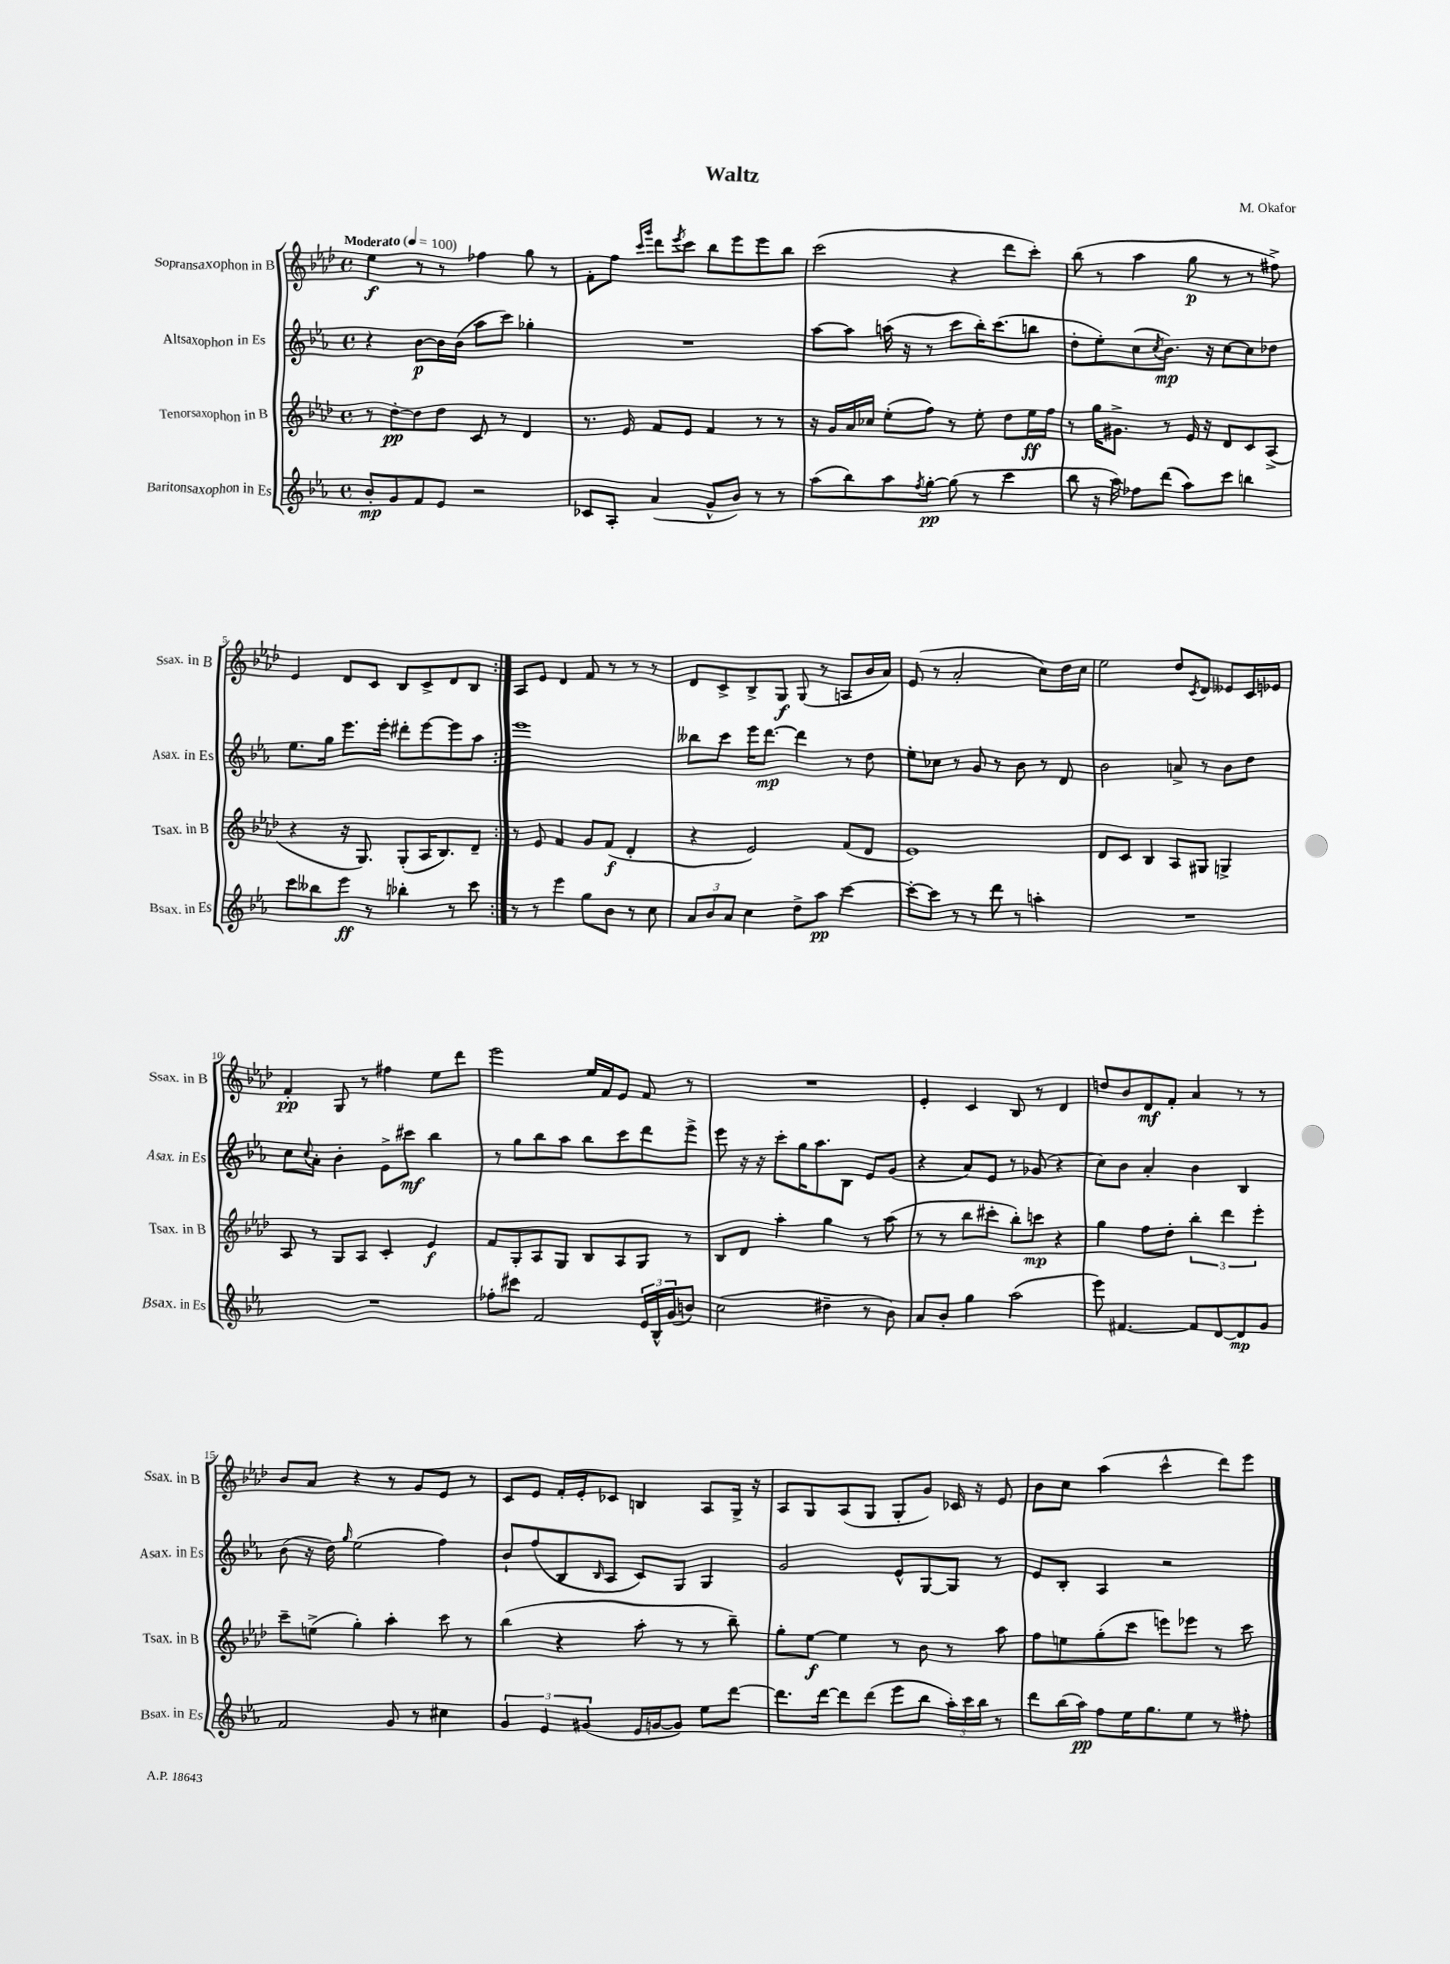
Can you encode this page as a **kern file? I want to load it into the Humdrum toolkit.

**kern	**dynam	**kern	**dynam	**kern	**dynam	**kern	**dynam
*part4	*part4	*part3	*part3	*part2	*part2	*part1	*part1
*staff4	*staff4	*staff3	*staff3	*staff2	*staff2	*staff1	*staff1
*I"Baritonsaxophon in Es	*	*I"Tenorsaxophon in B	*	*I"Altsaxophon in Es	*	*I"Sopransaxophon in B	*
*I'Bsax. in Es	*	*I'Tsax. in B	*	*I'Asax. in Es	*	*I'Ssax. in B	*
*clefG2	*	*clefG2	*	*clefG2	*	*clefG2	*
*k[b-e-a-]	*	*k[b-e-a-d-]	*	*k[b-e-a-]	*	*k[b-e-a-d-]	*
*M4/4	*	*M4/4	*	*M4/4	*	*M4/4	*
*met(c)	*	*met(c)	*	*met(c)	*	*met(c)	*
*MM100	*	*MM100	*	*MM100	*	*MM100	*
=1	=1	=1	=1	=1	=1	=1	=1
!	!	!	!	!	!	!LO:TX:a:B:t=Moderato	!
8b-'/L	mp	8r	.	4r	.	4ee-\	f
8g/	.	[8dd-'\L	pp	.	.	.	.
8f/	.	8dd-\]	.	[8b-\L	p	8r	.
8e-/J	.	8dd-\J	.	16b-\L]	.	8r	.
.	.	.	.	(16b-\JJ	.	.	.
2r	.	8c/	.	8aa-\L	.	4ff-X\	.
.	.	8r	.	8ccc\J)	.	.	.
.	.	4d-/	.	4gg-X'\	.	8gg\	.
.	.	.	.	.	.	8r	.
=2	=2	=2	=2	=2	=2	=2	=2
8c-X/L	.	8.r	.	1r	.	8f'\L	.
8A-'/J	.	.	.	.	.	8ff\J	.
.	.	16e-/	.	.	.	.	.
.	.	.	.	.	.	16qqccc/LL	.
.	.	.	.	.	.	16qqggg/JJ	.
(4a-/	.	8f/L	.	.	.	8ddd-\L	.
.	.	.	.	.	.	8qeee-/	.
.	.	8e-/J	.	.	.	8ccc\J	.
8g^^/L	.	4f/	.	.	.	8bb-\L	.
8b-/J)	.	.	.	.	.	8eee-\	.
8r	.	8r	.	.	.	8eee-\	.
8r	.	8r	.	.	.	8bb-\J	.
=3	=3	=3	=3	=3	=3	=3	=3
(8aa-\L	.	16r	.	[8aa-\L	.	(2ccc\	.
.	.	16g/LL	.	.	.	.	.
8bb-\)	.	16a-/	.	8aa-\J]	.	.	.
.	.	16cc-X/JJ	.	.	.	.	.
8aa-\	.	(8ee-'\L	.	(16aan\	.	.	.
.	.	.	.	16r	.	.	.
8qff/	.	.	.	.	.	.	.
[8gg'\J	pp	8ff\J)	.	8r	.	.	.
(8gg\]	.	8r	.	8ccc\L	.	4r	.
8r	.	8ee-'\	.	16bb-'\K)	.	.	.
.	.	.	.	(8.ccc\	.	.	.
4ccc\	.	8dd-\L	.	.	.	8ddd-\L	.
.	.	16ee-\L	ff	8bbn\J	.	8ccc'\J)	.
.	.	16ff\JJ	.	.	.	.	.
=4	=4	=4	=4	=4	=4	=4	=4
8bb-\	.	8r	.	8dd'\L	.	(8bb-\	.
16r	.	16gg\KL	.	8ee-'\)	.	8r	.
16aa-\)	.	8.g#X^\J	.	.	.	.	.
8ff-X\L	.	.	.	(8cc\	.	4aa-\	.
.	.	.	.	8qcc/	.	.	.
(8ddd\J	.	8r	.	8.b-\J)	mp	.	.
8aa-\L)	.	16e-/	.	.	.	8gg\	p
.	.	16r	.	16r	.	.	.
8ccc\J	.	8d-/L	.	[8cc\L	.	8r	.
4bbn\	.	8c/	.	8cc\]	.	8r	.
.	.	(8A-^/J	.	8dd-X\J	.	8ff#X^\)	.
!!LO:LB:g=z
=5	=5	=5	=5	=5	=5	=5	=5
8ccc\L	.	4r	.	8.ee-\L	.	4e-/	.
8bb--X\	.	.	.	.	.	.	.
.	.	.	.	16gg\Jk	.	.	.
8eee-\J	ff	16r	.	8.eee-\L	.	8d-/L	.
.	.	8.G/)	.	.	.	.	.
8r	.	.	.	.	.	8c/J	.
.	.	.	.	16eee-'\Jk	.	.	.
4bb-X'\	.	(8G'/L	.	8ddd#X'\L	.	8B-/L	.
.	.	16A-/K	.	[8eee-\	.	8c^/	.
.	.	8.B-/)	.	.	.	.	.
8r	.	.	.	8eee-\]	.	8d-/	.
8ccc\	.	8d-~/J	.	8aa-\J	.	8B-/J	.
=6:|!	=6:|!	=6:|!	=6:|!	=6:|!	=6:|!	=6:|!	=6:|!
8r	.	8r	.	1eee-	.	8A-/L	.
8r	.	8e-/	.	.	.	8e-/J	.
4eee-\	.	4f/	.	.	.	4d-/	.
8gg\L	.	8g/L	.	.	.	8f/	.
8b-\J	.	(8f/J	f	.	.	8r	.
8r	.	4d-'/	.	.	.	8r	.
8cc\	.	.	.	.	.	8r	.
=7	=7	=7	=7	=7	=7	=7	=7
12a-/L	.	4r	.	8bb--X\L	.	8d-/L	.
12b-/	.	.	.	.	.	.	.
.	.	.	.	8ccc\J	.	8c^/	.
12a-/J	.	.	.	.	.	.	.
4cc\	.	2e-/)	.	16eee-\KL	.	8B-^/	.
.	.	.	.	[8.ddd\J	mp	.	.
.	.	.	.	.	.	8G/J	f
8dd^\L	.	.	.	4ddd\]	.	(8G/	.
8aa-\J	pp	.	.	.	.	8r	.
[4ccc\	.	(8f/L	.	8r	.	8An/L	.
.	.	8d-/J	.	8dd\	.	16b-/L	.
.	.	.	.	.	.	16a-/JJ)	.
=8	=8	=8	=8	=8	=8	=8	=8
8ccc'\L_	.	1e-)	.	8ee-'\L	.	(8e-/	.
8ccc\J]	.	.	.	8cc-X\J	.	8r	.
8r	.	.	.	8r	.	2a-'/	.
8r	.	.	.	8g/	.	.	.
8ddd\	.	.	.	8r	.	.	.
8r	.	.	.	8b-\	.	.	.
4aan'\	.	.	.	8r	.	8cc\L)	.
.	.	.	.	8d/	.	16dd-\L	.
.	.	.	.	.	.	16cc\JJ	.
=9	=9	=9	=9	=9	=9	=9	=9
1r	.	8d-/L	.	2b-\	.	2ee-\	.
.	.	8c/J	.	.	.	.	.
.	.	4B-/	.	.	.	.	.
.	.	8A-/L	.	8an^/	.	8dd-/L	.
.	.	.	.	.	.	8qc/	.
.	.	8G#X/J	.	8r	.	8d-/J	.
.	.	4Gn^/	.	8b-\L	.	8e--X/L	.
.	.	.	.	8dd\J	.	16c/L	.
.	.	.	.	.	.	16e-X/JJ	.
!!LO:LB:g=z
=10	=10	=10	=10	=10	=10	=10	=10
1r	.	8A-/	.	8cc\L	.	4f'/	pp
.	.	.	.	8qqcc/	.	.	.
.	.	8r	.	8a-'\J	.	.	.
.	.	8G/L	.	4b-'\	.	8G/	.
.	.	8A-/J	.	.	.	8r	.
.	.	4c'/	.	8e-^\L	.	4ff#X\	.
.	.	.	.	8ccc#X\J	mf	.	.
.	.	4e-/	f	4bb-\	.	8ee-\L	.
.	.	.	.	.	.	8ddd-\J	.
=11	=11	=11	=11	=11	=11	=11	=11
8ff-X'\L	.	8f/L	.	8r	.	2eee-\	.
8ccc#X\J	.	8G'/	.	8gg\L	.	.	.
2f/	.	8A-/	.	8bb-\	.	.	.
.	.	8G/J	.	8aa-\J	.	.	.
.	.	8B-/L	.	8bb-\L	.	16ee-/LL	.
.	.	.	.	.	.	16f/J	.
.	.	8A-/	.	8ccc\	.	8e-/J	.
24e-/LL	.	8G/J	.	8ddd\	.	8f/	.
24B-^^/	.	.	.	.	.	.	.
(24g/J	.	.	.	.	.	.	.
8bn/J)	.	8r	.	8eee-^\J	.	8r	.
=12	=12	=12	=12	=12	=12	=12	=12
(2cc\	.	8B-/L	.	8eee-\	.	1r	.
.	.	8d-/J	.	16r	.	.	.
.	.	.	.	16r	.	.	.
.	.	4aa-'\	.	8ccc'\L	.	.	.
.	.	.	.	16gg\K	.	.	.
.	.	.	.	8.aa-\	.	.	.
4dd#X~\	.	4gg\	.	.	.	.	.
.	.	.	.	8B-\J	.	.	.
8r	.	8r	.	8e-/L	.	.	.
8b-\)	.	(8aa-\	.	(8g/J	.	.	.
=13	=13	=13	=13	=13	=13	=13	=13
8a-/L	.	8r	.	4r	.	4e-'/	.
8b-'/J	.	8r	.	.	.	.	.
4gg\	.	8bb-\L	.	8a-/L)	.	4c/	.
.	.	8ccc#X'\J	.	8e-/J	.	.	.
(2aa-\	.	8bb-'\L)	.	8r	.	8B-/	.
.	.	8cccn\J	mp	(8g-X/	.	8r	.
.	.	4r	.	4r	.	4d-/	.
=14	=14	=14	=14	=14	=14	=14	=14
8eee-\)	.	4gg\	.	8cc\L)	.	8ddn/L	.
[4.f#X/	.	.	.	8b-\J	.	8b-/	.
.	.	8ff\L	.	4a-'/	.	8d-/	mf
.	.	8dd-'\J	.	.	.	8f'/J	.
8f#/L]	.	6bb-'\	.	4b-\	.	4a-/	.
[8d/	.	.	.	.	.	.	.
.	.	6ddd-\	.	.	.	.	.
8d/]	mp	.	.	4B-/	.	8r	.
.	.	6eee-'\	.	.	.	.	.
8g/J	.	.	.	.	.	8r	.
!!LO:LB:g=z
=15	=15	=15	=15	=15	=15	=15	=15
2f/	.	8ccc~\L	.	(8b-\	.	8b-/L	.
.	.	(8een^\J	.	16r	.	8a-/J	.
.	.	.	.	16dd\)	.	.	.
.	.	.	.	16qqgg/	.	.	.
.	.	4gg'\)	.	(2ee-\	.	4r	.
8g/	.	4aa-'\	.	.	.	8r	.
8r	.	.	.	.	.	8g/L	.
4cc#X\	.	8ccc\	.	4ff\)	.	8e-/J	.
.	.	8r	.	.	.	8r	.
=16	=16	=16	=16	=16	=16	=16	=16
6g/	.	(4bb-\	.	8b-`/L	.	8c/L	.
.	.	.	.	(8ff/	.	8e-/J	.
6e-/	.	.	.	.	.	.	.
.	.	4r	.	8B-/	.	16f'/LL	.
.	.	.	.	.	.	16e-'/J	.
(6g#X/	.	.	.	.	.	.	.
.	.	.	.	16qqB-/	.	.	.
.	.	.	.	8A-/J	.	8c-X/J	.
16e-/LL	.	8aa-'\	.	8c/L)	.	4Bn/	.
[16gn/J	.	.	.	.	.	.	.
8g/J])	.	8r	.	8G/J	.	.	.
8ee-\L	.	8r	.	4G/	.	8A-/L	.
[8ddd\J	.	8bb-~\)	.	.	.	16G^/Jk	.
.	.	.	.	.	.	16r	.
=17	=17	=17	=17	=17	=17	=17	=17
8.ddd\L]	.	8gg'\L	.	2g/	.	8A-/L	.
.	.	[8ee-\J	f	.	.	8G/	.
[16ddd\Jk	.	.	.	.	.	.	.
8ddd\L]	.	4ee-\]	.	.	.	(8A-/	.
(8ddd\J	.	.	.	.	.	8G/J	.
8eee-\L	.	8r	.	8e-^^/L	.	8G'/L	.
8bb-\J	.	8b-\	.	[8G/	.	8g/J)	.
24aa-'\LL)	.	8r	.	8G/J]	.	16c-X/	.
24ccc\	.	.	.	.	.	.	.
.	.	.	.	.	.	16r	.
24bb-\JJ	.	.	.	.	.	.	.
8r	.	8aa-\	.	8r	.	8e-/	.
=18	=18	=18	=18	=18	=18	=18	=18
8ddd\L	.	8ff\L	.	8e-/L	.	8b-\L	.
(16bb-\L	.	8een\	.	8B-'/J	.	8cc\J	.
16aa-\JJ)	pp	.	.	.	.	.	.
8ff\L	.	(8gg'\	.	4A-/	.	(4aa-\	.
16ee-\K	.	8ccc\J	.	.	.	.	.
8.gg\	.	.	.	.	.	.	.
.	.	8eeen\L)	.	2r	.	4ccc^^\	.
8ee-\J	.	8eee-X\J	.	.	.	.	.
8r	.	8r	.	.	.	8ddd-\L)	.
8ff#X'\	.	8ccc\	.	.	.	8eee-\J	.
==	==	==	==	==	==	==	==
*-	*-	*-	*-	*-	*-	*-	*-
